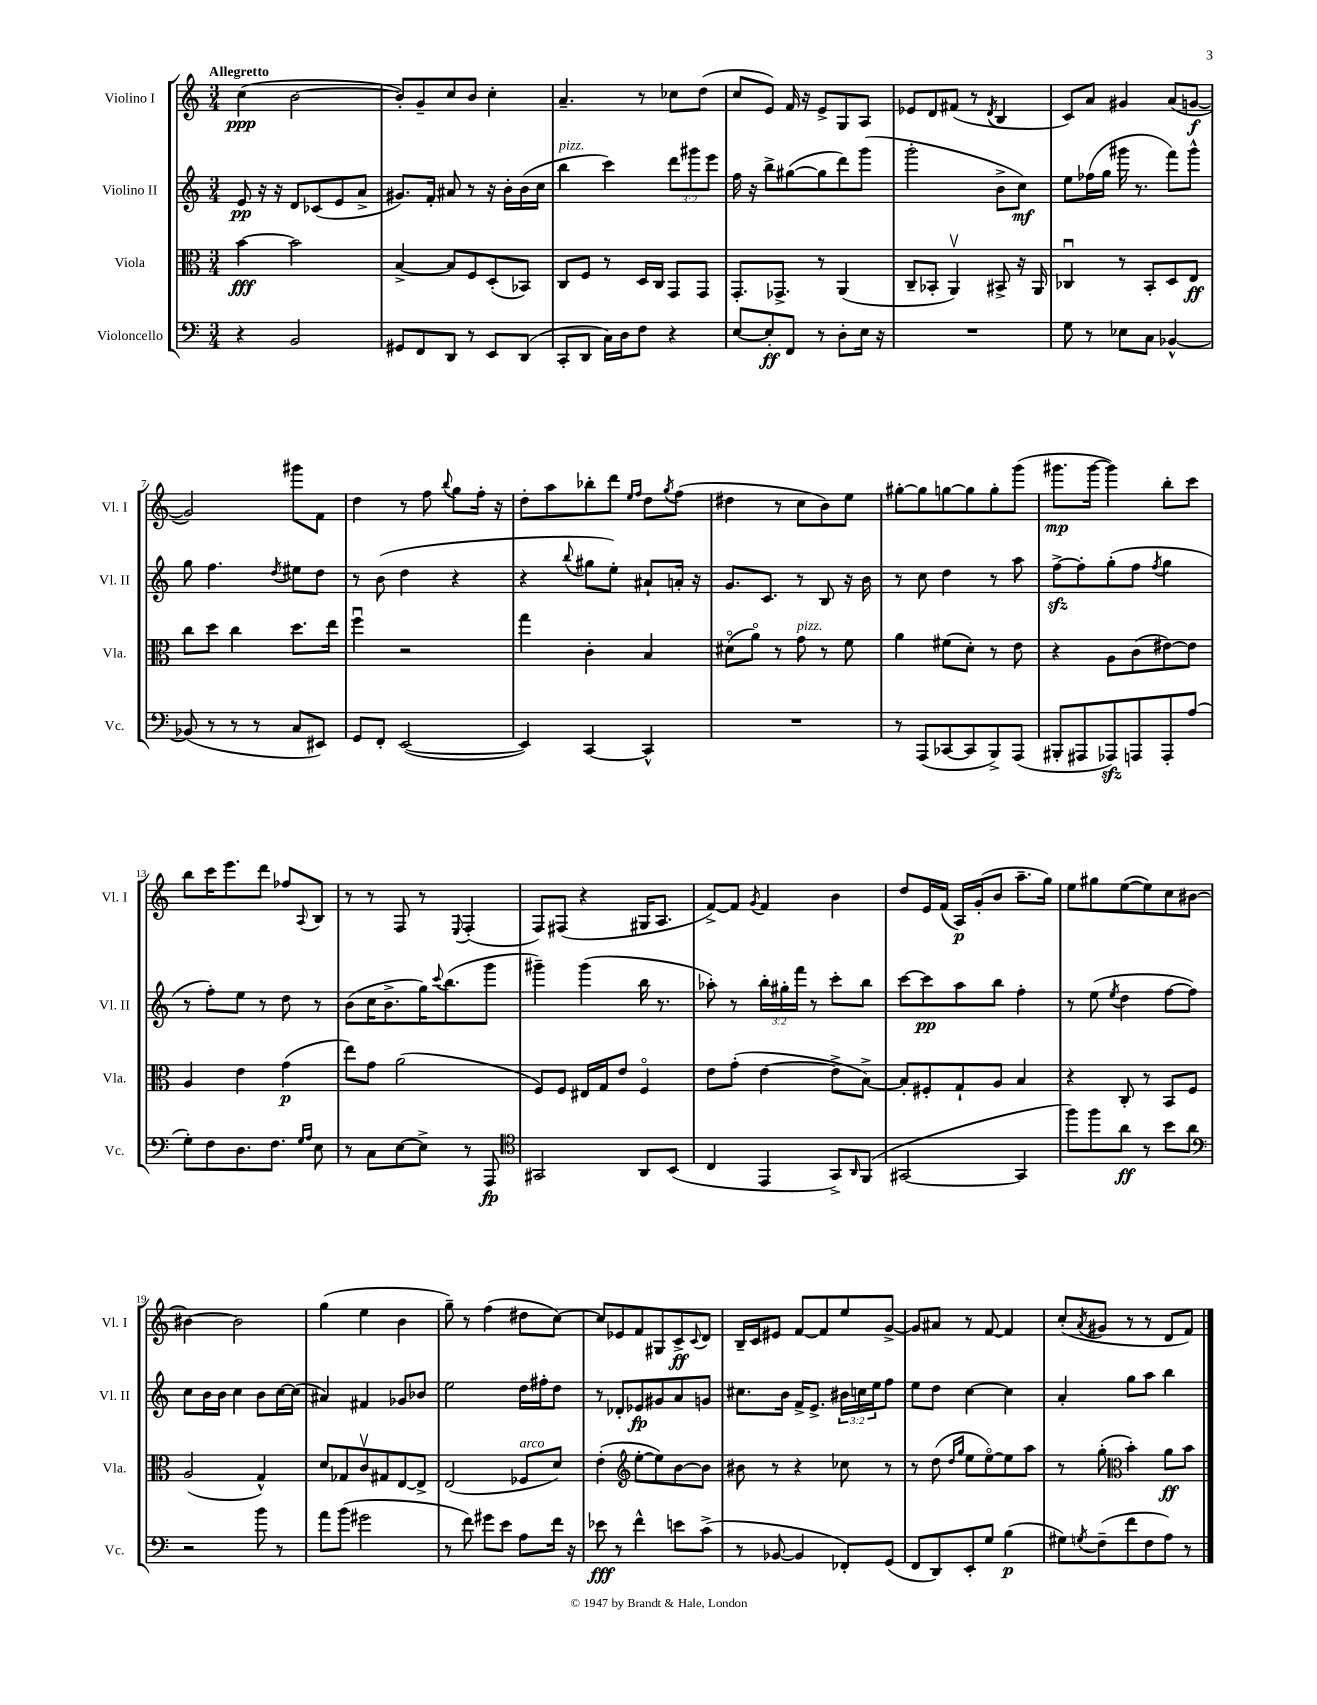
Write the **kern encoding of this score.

**kern	**kern	**kern	**kern
*staff4	*staff3	*staff2	*staff1
*clefF4	*clefC3	*clefG2	*clefG2
*k[]	*k[]	*k[]	*k[]
*M3/4	*M3/4	*M3/4	*M3/4
4r	[4b	8e	(4cc
.	.	16r	.
.	.	16r	.
2BB	2b]	8d	[2b
.	.	(8c-	.
.	.	8e	.
.	.	8a^	.
=	=	=	=
8GG#	[4B^	8.g#)	8b'])
8FF	.	.	8g~
.	.	16f'	.
8DD	8B]	8a#	8cc
8r	8F	8r	8b
8EE	(8D'	16r	4cc'
.	.	16b'	.
(8DD	8BB-)	(16b	.
.	.	16cc	.
=	=	=	=
8CC'	8C	4bb	4.a~
8DD	8F	.	.
16C)	8r	4ccc)	.
16D	.	.	.
8F	16D	.	8r
.	16C	.	.
4r	8GG	12ddd	8cc-
.	.	12ggg#	.
.	8GG	.	(8dd
.	.	12eee	.
=	=	=	=
[8E	8.GG'	16ff	8cc
.	.	16r	.
8E']	.	8bb^	8e)
.	8.GG-^	.	.
8FF	.	([8gg#	16f
.	.	.	16r
8r	8r	8gg#]	8e^
8D'	(4AA	8ddd)	8G
16E	.	(8ggg	8A
16r	.	.	.
=	=	=	=
2.r	8C~	2ggg'	8e-
.	8BB-'	.	8d
.	4AAv)	.	(8f#
.	.	.	8r
.	.	.	8qd
.	8BB#^	8b^	4B
.	16r	8cc)	.
.	16AA	.	.
=	=	=	=
8G	4C-u	8ee	8c)
8r	.	(16ff-	8a
.	.	16gg	.
8E-	8r	16ggg#	4g#
.	.	8.r	.
8C	8BB'	.	.
[4BB-^^	8D	8fff)	(8a
.	8E	8ggg#^^	[8g
=	=	=	=
(8BB-]	8cc	8gg	2g])
8r	8dd	4.ff	.
8r	4cc	.	.
8r	.	.	.
.	.	8qdd	.
8C	8.dd	8ee#	8ggg#
8EE#)	.	8dd	8f
.	16ee	.	.
=	=	=	=
8GG	4ffu	8r	4dd
8FF'	.	(8b	.
([2EE	2r	4dd	8r
.	.	.	8ff
.	.	.	8qqbb
.	.	4r	8gg
.	.	.	16ff'
.	.	.	16r
=	=	=	=
4EE])	4gg	4r	8dd'
.	.	.	8aa
.	.	8qqbb	.
[4CC	4c'	8gg#	8bb-'
.	.	8ee')	8ddd
.	.	.	16qqee
.	.	.	16qqff
4CC^^]	4B	8a#`	8dd
.	.	.	8qgg
.	.	16a'	(8ff
.	.	16r	.
=	=	=	=
2.r	(8d#o	8.g	4dd#
.	8ao)	.	.
.	.	8.c	.
.	8r	.	8r
.	8g	8r	8cc
.	8r	8B	8b)
.	8f	16r	8ee
.	.	16b	.
=	=	=	=
8r	4a	8r	[8gg#'
(8AAA	.	8cc	8gg#]
[8CC-	(8f#	4dd	[8gg
8CC-]	8d')	.	8gg]
8BBB^)	8r	8r	8gg'
(8AAA	8e	8aa	(8ggg
=	=	=	=
8BBB#'	4r	[8ff^	8.ggg#
8AAA#	.	8ff']	.
.	.	.	[16ggg#
8AAA-)	8A	(8gg'	4ggg#])
8AAA	(8c	8ff	.
.	.	8qff	.
8AAA'	[8e#)	4gg	8bb'
(8A	8e#]	.	8ccc
=	=	=	=
8G')	4A	8r	8bb
8F	.	8ff')	16ccc
.	.	.	8.eee
8.D	4e	8ee	.
.	.	8r	8ddd
8.F	.	.	.
.	(4g	8dd	8ff-
16qqG	.	.	.
16qqA	.	.	8qqA
8E	.	8r	8B
=	=	=	=
8r	8ee)	(8b	8r
8C	8g	16cc	8r
.	.	8.b^	.
[8E	(2a	.	8F
8E^]	.	16gg)	8r
.	.	8qqccc	.
.	.	(8.bb	.
.	.	.	8qqE
8r	.	.	(4F'
8AAA	.	8ggg	.
=	=	=	=
*clefC4	*	*	*
2GG#	8F)	4ggg#~)	8F)
.	8F	.	(8F#
.	16E#	(4ggg#	4r
.	16G	.	.
.	8e	.	.
8AA	4Fo	16bb	16G#
.	.	8.r	8.A
(8BB	.	.	.
=	=	=	=
4C	8e	8aa-')	[8f^)
.	(8g'	8r	8f]
.	.	.	8qg
4EE	[4e	24bb'	4f
.	.	24gg#'	.
.	.	24fff	.
.	.	8r	.
8GG^)	8e^]	8ccc'	4b
16qqAA	.	.	.
(8FF	[8B^)	8bb	.
=	=	=	=
[2GG#	8B']	[8ccc	8dd
.	8F#'	8ccc]	16e
.	.	.	(16f
.	8G`	8aa	16A)
.	.	.	(16g'
.	8A	8bb	8b
4GG#]	4B	4ff'	8.aa~
.	.	.	16gg)
=	=	=	=
8ff)	4r	8r	8ee
8ff	.	(8ee	8gg#
.	.	8qee	.
8a	8C'	4dd	([8ee
8r	8r	.	8ee])
8b	8BB	[8ff	8cc
8a	8F	8ff])	[8b#
=	=	=	=
*clefF4	*	*	*
2r	(2A	8cc	4b#_
.	.	16b	.
.	.	16b	.
.	.	4cc	2b#]
8b	4G^^)	8b	.
8r	.	[16cc	.
.	.	(16cc]	.
=	=	=	=
8a	8d	4a#)	(4gg
(8b	8G-	.	.
2g#	8cv	4f#	4ee
.	8G#	.	.
.	[8E	8g-	4b
.	8E^]	8b-	.
=	=	=	=
8r	(2E	2ee	8gg~)
8f)	.	.	8r
8g#	.	.	(4ff
8e	.	.	.
8A	8F-	16dd	8dd#
.	.	16ff#'	.
16f	8d)	8dd	[8cc)
16r	.	.	.
=	=	=	=
8e-	(4e'	8r	8cc]
8r	.	8d-'	8e-
*	*clefG2	*	*
4f^^	[8ee'	8e-	8f
.	8ee])	8g#	8G#
8e	[8b	8a	8c^
.	.	.	8qqc
(8c^	8b]	8g	8d
=	=	=	=
8r	8b#	8.cc#	16B~
.	.	.	16c
[8BB-	8r	.	8e#
.	.	16b	.
4BB-]	4r	16f^	[8f
.	.	8.e^	.
.	.	.	8f]
8FF-')	8cc-	24b#	8ee
.	.	24cc	.
.	.	24ee	.
(8GG	8r	8ff	[8g^
=	=	=	=
8FF	8r	8ee	8g]
8DD)	(8dd	8dd	8a#
.	16qqdd	.	.
.	16qqgg	.	.
8EE'	8ee	[4cc	8r
8G	[8eeo)	.	[8f
(4B	8ee]	4cc]	4f]
.	8aa	.	.
=	=	=	=
8G#)	8r	4a'	(8cc'
8qG	.	.	8qa
(8F~	(8gg'	.	8g#
*	*clefC3	*	*
8f	4b')	8gg	8r
8F	.	8aa	8r
8A)	8a	4bb	8d
8r	8b	.	8f)
==	==	==	==
*-	*-	*-	*-
